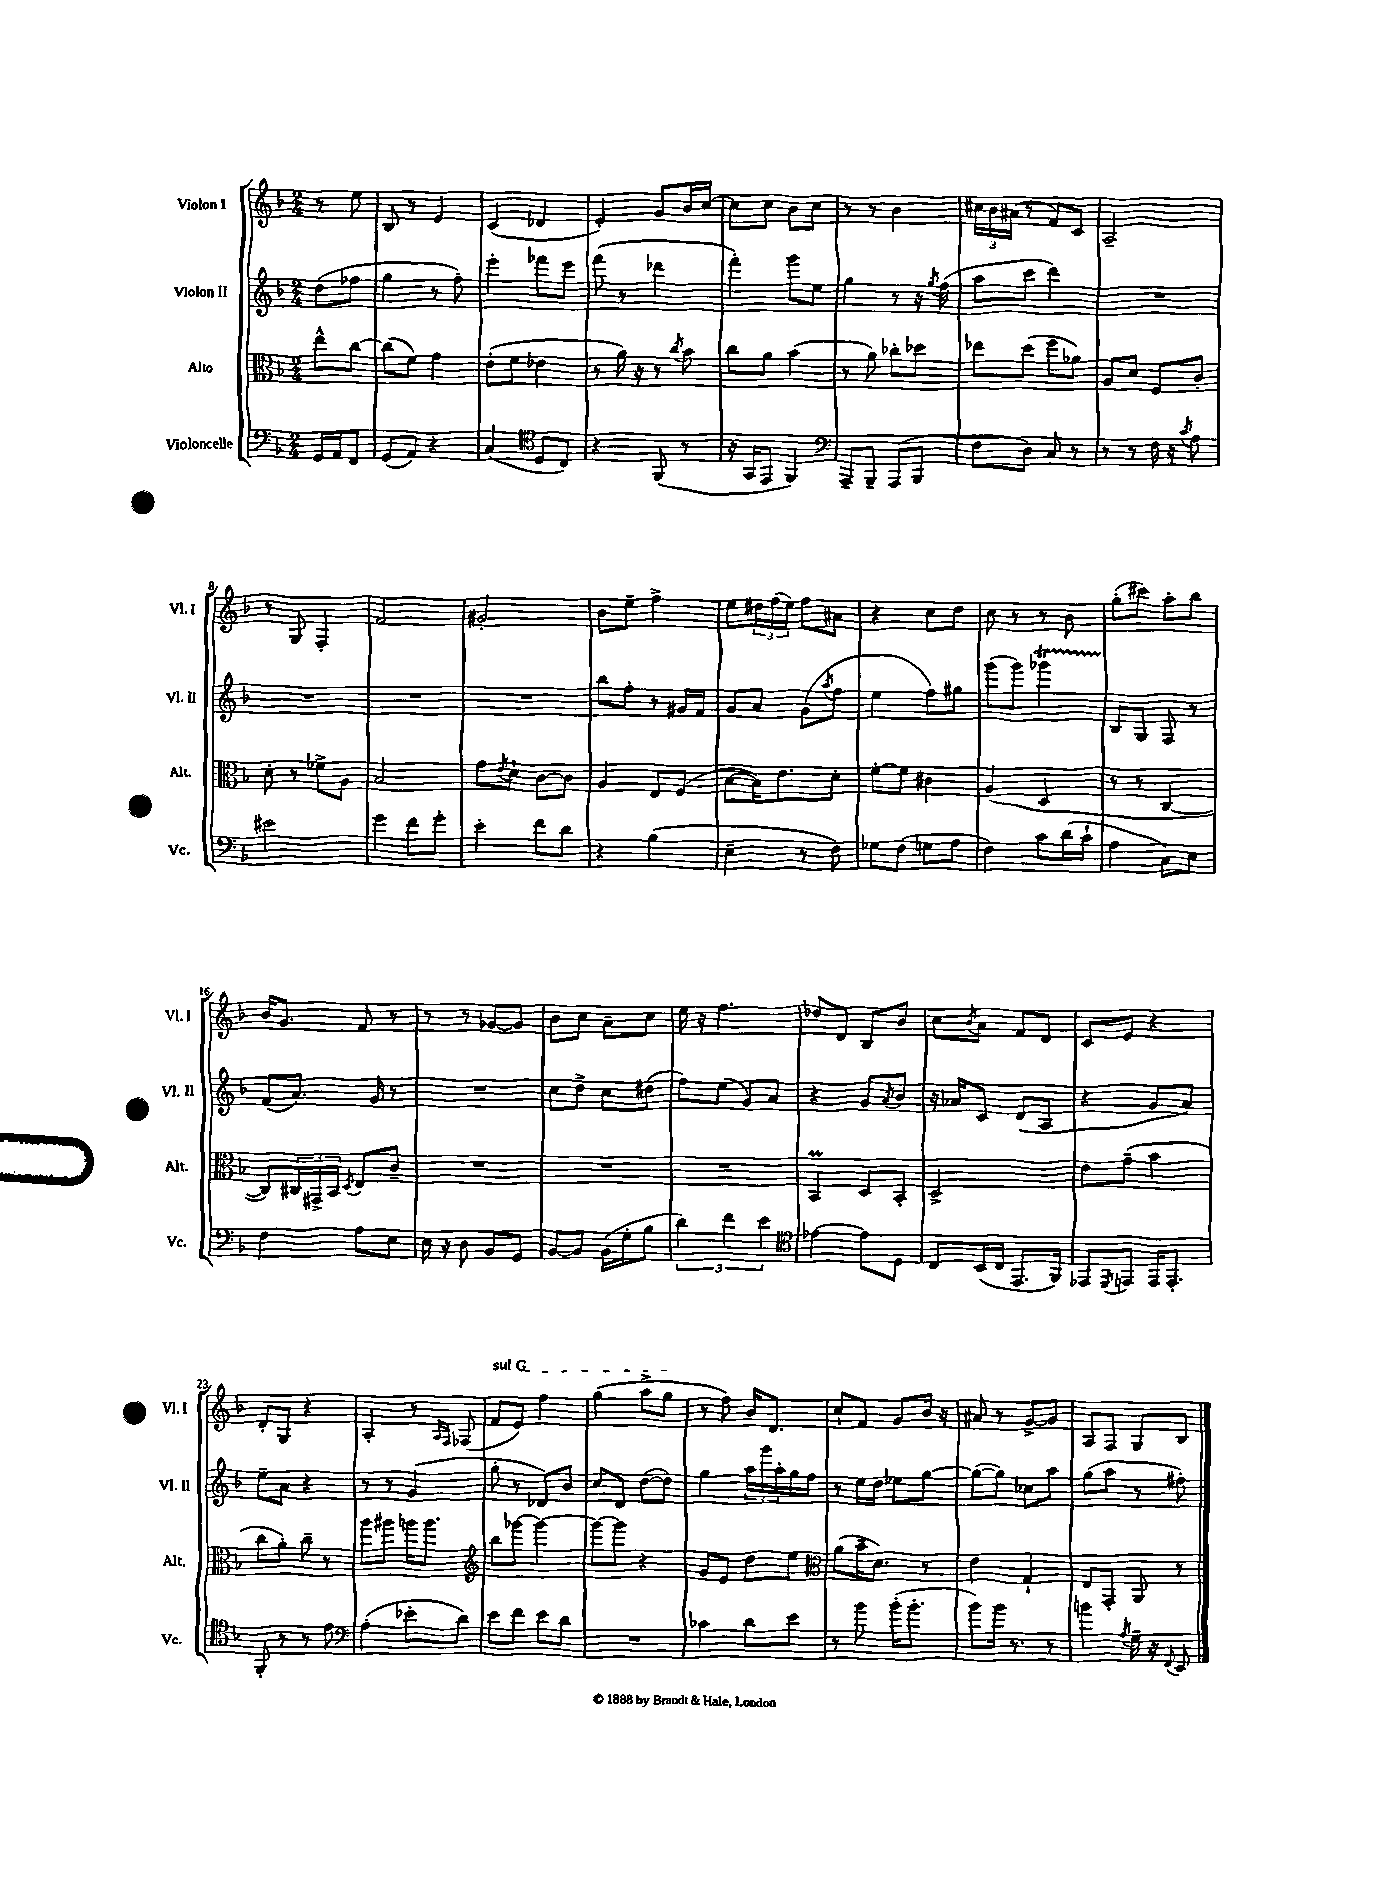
<<
\new StaffGroup <<
\new Staff = "s0" \with { instrumentName = "Violon I" shortInstrumentName = "Vl. I" } {
    \clef treble \key f \major \numericTimeSignature \time 2/4 \partial 4
    r8 e''8 |
    bes8 r8 e'4 |
    c'4( des'4 |
    e'4-.) g'8 bes'16 c''16~ |
    c''8 c''8 bes'8 c''8 |
    r8 r8 bes'4 |
    \tuplet 3/2 { cis''16 bes'16 ais'16( } r8 f'8) c'8 |
    a2-- |
    r8 g8 f4-. |
    f'2 |
    gis'2-. |
    bes'8 e''8-- f''4-> |
    e''8 \tuplet 3/2 { dis''16 f''16( e''16) } f''8 ais'8 |
    r4 c''8 d''8 |
    c''8 r8 r8 bes'8 |
    g''8-.( cis'''8) a''8-. bes''8 |
    bes'16 g'8. f'8 r8 |
    r8 r8 ges'8~ ges'8 |
    bes'8 c''8 a'8-- c''8 |
    e''16 r16 f''4. |
    des''8 d'8 bes8 bes'8 |
    c''8 \acciaccatura { bes'8 } a'8 f'8 d'8 |
    c'8 e'8 r4 |
    d'8-. g8 r4 |
    a4-. r8 \grace { a16 f16 } fes8( |
    \once \override TextSpanner.bound-details.left.text = \markup { \italic "sul G" } f'8\startTextSpan e'8) f''4 |
    g''4( a''8-> g''8\stopTextSpan |
    r8 f''8) bes'16 d'8. |
    c''8-! f'8 g'8 bes'16 r16 |
    ais'8 r8 g'8~-> g'8 |
    a8 f8 g8 bes8 \bar "|." |
}
\new Staff = "s1" \with { instrumentName = "Violon II" shortInstrumentName = "Vl. II" } {
    \clef treble \key f \major \numericTimeSignature \time 2/4 \partial 4
    d''8( fes''8 |
    g''4 r8 f''8-.) |
    e'''4-. fes'''8 e'''8 |
    f'''8( r8 des'''4 |
    f'''4-.) g'''8 e''8 |
    g''4 r8 r16 \acciaccatura { g''8 } f''16( |
    a''8 c'''8 d'''4) |
    R2 |
    R2 |
    R2 |
    R2 |
    bes''8 f''8-. r8 gis'16 f'16 |
    g'8 a'8 g'8( \acciaccatura { a''8 } f''8 |
    e''4 f''8) gis''8 |
    g'''8( g'''8) ges'''4\startTrillSpan |
    bes8\stopTrillSpan g8 f8 r8 |
    f'8( a'8.) g'16 r8 |
    R2 |
    c''8 d''8-> c''8 dis''8( |
    f''8) e''8( g'8) a'8 |
    r4 g'8 \acciaccatura { a'8 } bes'8 |
    r16 aes'16 c'8 d'8( a8 |
    r4 g'8 a'8) |
    e''8-- a'8 r4 |
    r8 r8 g'4( |
    g''8-. r8 des'8) bes'8 |
    c''8 d'8 d''8~( d''8) |
    g''4 \tuplet 3/2 { a''16 g'''16 a''16-. } g''16 f''16 |
    r8 e''16 d''16 ees''8 g''8~ |
    g''8~( g''8) ces''8 a''8 |
    g''8( a''8 r8 fis''8-.) \bar "|." |
}
\new Staff = "s2" \with { instrumentName = "Alto" shortInstrumentName = "Alt." } {
    \clef alto \key f \major \numericTimeSignature \time 2/4 \partial 4
    e''8-^ c''8~ |
    c''8( f'8) g'4 |
    e'8-.( f'8 ees'4 |
    r8 a'16) r16 r8 \acciaccatura { c''8 } bes'8 |
    c''8 a'8 bes'4( |
    r8 a'8) ces''8-. des''8 |
    ees''8 d''8( f''8 aes'8) |
    a8 d'8 f8 c'8-. |
    d'8-. r8 fes'8-> a8 |
    bes2 |
    g'8 \acciaccatura { e'8 } d'8-! c'8~ c'8 |
    a4 e8 f8( |
    bes8~ bes16) e'8. d'8-. |
    f'8~-. f'8 cis'4 |
    a4( d4 |
    r8 r8 c4~ |
    c8) \tuplet 3/2 { cis16 gis,16-> bes,16 } \acciaccatura { d8 } e8 c'8-- |
    R2 |
    R2 |
    R2 |
    bes,4\prall d8 bes,8-. |
    d2-> |
    e'8 g'8--( bes'4 |
    c''8 a'8-.) c''8-- r8 |
    a''8 ais''8 a''16 a''8. |
    \clef treble bes''8 ges'''8~ ges'''4~ |
    ges'''8~ ges'''8 r4 |
    g'8 e'8 d''8 e''8 |
    \clef alto a'8( bes'16-- d'8.) r8 |
    e'4 g4-! |
    e8 g,8-. a,8 r8 \bar "|." |
}
\new Staff = "s3" \with { instrumentName = "Violoncelle" shortInstrumentName = "Vc." } {
    \clef bass \key f \major \numericTimeSignature \time 2/4 \partial 4
    g,16 a,16 f,8 |
    g,8( a,8) r4 |
    c4( \clef tenor d8 c8) |
    r4 f,8( r8 |
    r16 g,16 e,8 f,4) |
    \clef bass a,,8-- bes,,8-- a,,8( bes,,8 |
    f8 d8) c8 r8 |
    r8 r8 f16 r16 \acciaccatura { c'8 } a8 |
    eis'2 |
    g'4 f'8 g'8-. |
    e'4-. f'8 d'8 |
    r4 bes4( |
    e4-- r8 f8) |
    ges8 f8( g8 a8 |
    f4) c'8 d'16( c'16-! |
    a4 c8) e8 |
    f4 a8 e8 |
    e16 r16 d8 bes,8 g,8 |
    bes,8~ bes,8 bes,16( g16-. bes8 |
    \tuplet 3/2 { d'4) f'4 e'4 } |
    \clef tenor ees'4~ ees'8 d8 |
    c8 bes,16( c16 e,8. f,16) |
    ees,8 \acciaccatura { d,8 } e,8 e,16 e,8.-. |
    f,8-. r8 r8 e'8 |
    \clef bass a4-.( ees'8-. d'8) |
    e'8 f'8 e'8 d'8 |
    R2 |
    ces'4 d'8 e'8 |
    r8 bes'8 bes'16-.( bes'8.-. |
    bes'8) bes'16 r8. r8 |
    b'4 \acciaccatura { a8 } g16-- r16 \appoggiatura { f,8 } e,8 \bar "|." |
}
>>
>>
